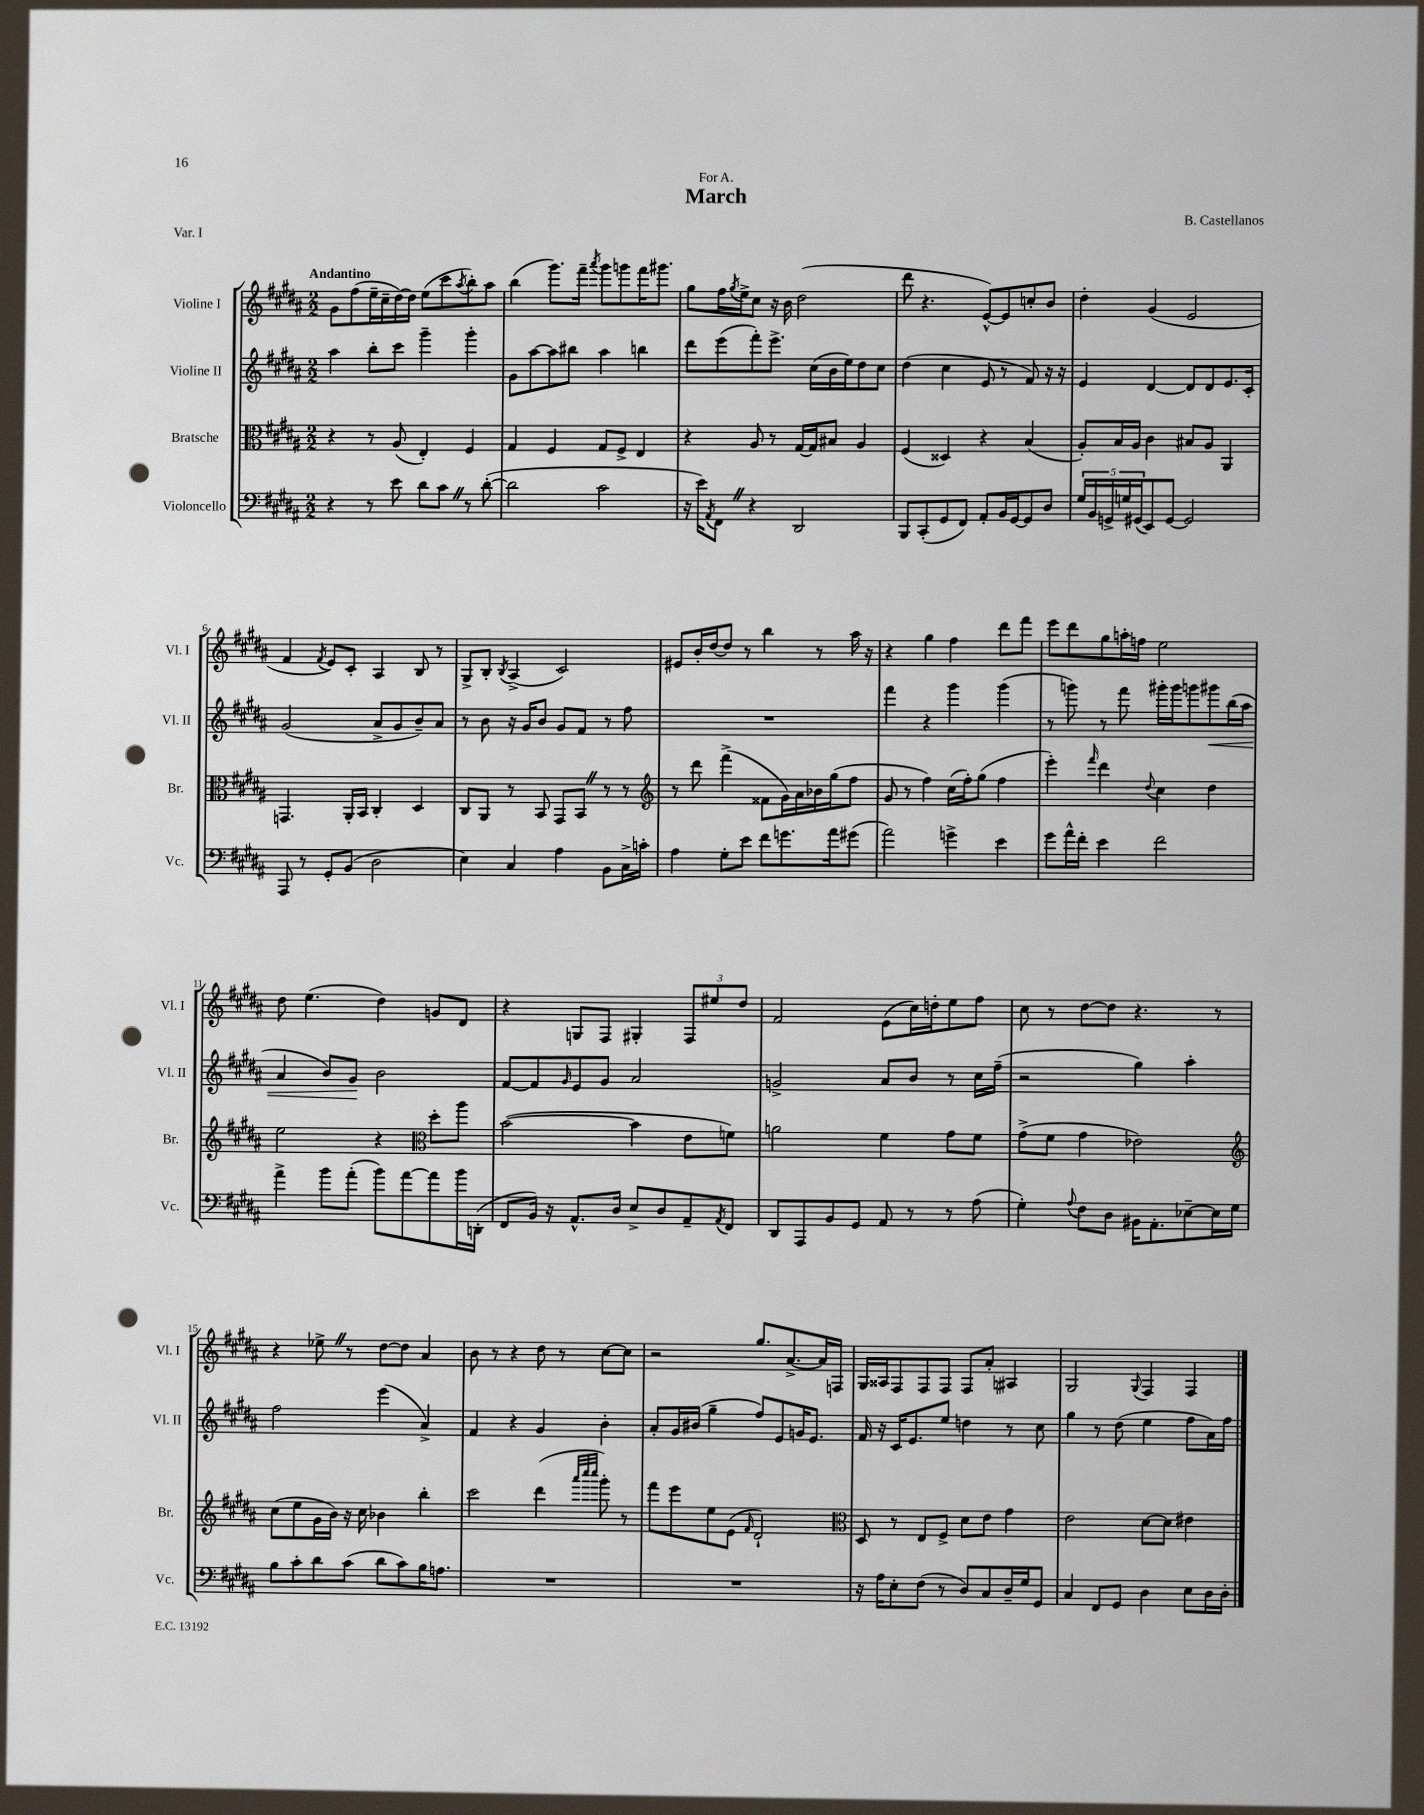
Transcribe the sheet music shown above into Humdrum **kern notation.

**kern	**kern	**kern	**dynam	**kern
*part4	*part3	*part2	*part2	*part1
*staff4	*staff3	*staff2	*staff2	*staff1
*I"Violoncello	*I"Bratsche	*I"Violine II	*	*I"Violine I
*I'Vc.	*I'Br.	*I'Vl. II	*	*I'Vl. I
*clefF4	*clefC3	*clefG2	*	*clefG2
*k[f#c#g#d#a#]	*k[f#c#g#d#a#]	*k[f#c#g#d#a#]	*	*k[f#c#g#d#a#]
*M2/2	*M2/2	*M2/2	*	*M2/2
=1	=1	=1	=1	=1
!	!	!	!	!LO:TX:a:B:t=Andantino
4r	4r	4aa#\	.	8g#\L
.	.	.	.	(8ff#\
8r	8r	8bb'\L	.	16ee~\L
.	.	.	.	16cc#~\
8e\	(8A#/	8ccc#\J	.	[16dd#\)
.	.	.	.	16dd#\JJ]
8d#\L	4E'/)	4ggg#~\	.	(8ee\L
8c#Z\J	.	.	.	8ccc#\
.	.	.	.	8qaa#/
8r	4F#/	4ggg#'\	.	8bb'\)
([8d#'\	.	.	.	8aa#\J
=2	=2	=2	=2	=2
2d#\]	4G#/	8g#\L	.	(4bb\
.	.	[8aa#\	.	.
.	4F#/	8aa#\]	.	8.ggg#\L)
.	.	8bb#X\J	.	.
.	.	.	.	16fff#~\Jk
.	.	.	.	8qaaa#/
2c#\	8G#/L	4aa#\	.	8ggg#\L
.	8F#^/J	.	.	8gggn\
.	4E/	4bbn\	.	16fff#\K
.	.	.	.	8.ggg#X\J
=3	=3	=3	=3	=3
16r	4r	8ddd#\L	.	8gg#\L
16e\KL)	.	.	.	.
8qAA#/	.	.	.	.
8FF#Z\J	.	(8eee\	.	16ff#\L
.	.	.	.	8qgg#/
.	.	.	.	16ee^\J
4r	8A#/	8fff#'\)	.	8cc#\J
.	8r	8.eee^\J	.	16r
.	.	.	.	16b\
2DD#/	[16G#/LL	.	.	(2dd#\
.	16G#/J]	(16cc#\LL	.	.
.	8B#X/J	16b\	.	.
.	.	16ee\J)	.	.
.	4A#/	8dd#\	.	.
.	.	8cc#\J	.	.
=4	=4	=4	=4	=4
8BBB/L	(4F#/	(4dd#\	.	8ddd#\
(8CC#'/	.	.	.	4.r
8GG#/	4D##X/)	4cc#\	.	.
8FF#/J)	.	.	.	.
8AA#'/L	4r	8e/	.	[8e^^/L)
16BB/L	.	8r	.	8e/]
[16GG#/J	.	.	.	.
8GG#/]	(4B/	8f#/)	.	8ccn'/
8D#/J	.	16r	.	8b/J
.	.	16r	.	.
=5	=5	=5	=5	=5
20G#/LL	8A#'/L)	4e/	.	4dd#'\
20BB/	.	.	.	.
20GGn^/	.	.	.	.
.	16B/L	.	.	.
20Gn/	.	.	.	.
.	16A#/JJ	.	.	.
(20GG#X/J	.	.	.	.
8EE/)	4c#\	[4d#/	.	(4g#/
[8GG#/J	.	.	.	.
2GG#/]	8B#X/L	8d#/L]	.	2e/
.	8A#/J	8d#/	.	.
.	4AA#/	8.e/	.	.
.	.	16c#'/Jk	.	.
!!LO:LB:g=z
=6	=6	=6	=6	=6
8AAA#/	4.GGn/	(2g#/	.	4f#/
8r	.	.	.	.
.	.	.	.	8qf#/
8GG#'/L	.	.	.	8e/L)
(8BB/J	16AA#'/LL	.	.	8c#'/J
.	16BB/JJ	.	.	.
2D#\	4C#'/	8a#^/L	.	4A#/
.	.	8g#/	.	.
.	4D#/	8b~/)	.	8B/
.	.	8a#/J	.	8r
=7	=7	=7	=7	=7
4E\)	8C#/L	8r	.	8G#^/L
.	8AA#/J	8b\	.	8B'/J
.	.	.	.	8qB/
4C#/	8r	16r	.	(4A#^/
.	.	16g#/KL	.	.
.	8BB/	8b/J	.	.
4A#\	8GG#/L	8g#/L	.	2c#/)
.	8BBZ/J	8f#/J	.	.
8BB\L	8r	8r	.	.
16C#^\L	8r	8ff#\	.	.
16cn'\JJ	.	.	.	.
=8	=8	=8	=8	=8
*	*clefG2	*	*	*
4A#\	8r	1r	.	8e#X/L
.	8ddd#\	.	.	16b'/L
.	.	.	.	[16dd#/J
8G#'\L	(4fff#^\	.	.	8dd#/J]
8e\J	.	.	.	8r
8f#\L	8f##X\L	.	.	4bb\
8.gn\	16g#\L)	.	.	.
.	16a#\	.	.	.
.	16b-X\	.	.	8r
16a#\k	(16gg#\J	.	.	.
(8g#X\J	8ff#\J	.	.	16aa#\
.	.	.	.	16r
=9	=9	=9	=9	=9
2a#\)	8g#/	4fff#\	.	4r
.	8r	.	.	.
.	4ff#\)	4r	.	4gg#\
4gn^\	(16cc#\LL	4ggg#\	.	4ff#\
.	16ff#'\J)	.	.	.
.	(8gg#\J	.	.	.
4e\	4ff#\	(4ggg#\	.	8ddd#\L
.	.	.	.	8fff#\J
=10	=10	=10	=10	=10
8g#\L	4eee'\)	8r	.	8eee\L
16a#^^\L	.	8gggn\)	.	8ddd#\
16f#'\JJ	.	.	.	.
.	16qqfff#/	.	.	.
4e\	4ddd#\	8r	.	8gg#\
.	.	8fff#\	.	16aan'\L
.	.	.	.	16ffn\JJ
.	8qqdd#/	.	.	.
2f#\	4cc#\	16ggg#X'\LL	.	2ee\
.	.	16ggg#\J	.	.
.	.	8gggn\	.	.
!	!	!	!LO:HP:b	!
.	4dd#\	8ggg#X\	<	.
.	.	(16bb\L	.	.
.	.	16aa#\JJ	.	.
!!LO:LB:g=z
=11	=11	=11	=11	=11
4a#^\	2ee\	4a#/	.	8dd#\
.	.	.	.	(4.ee\
8b\L	.	8b/L)	.	.
(8a#'\J	.	8g#/J	.	.
8b\L)	4r	2b\	[	4dd#\)
[8a#\	.	.	.	.
*	*clefC3	*	*	*
8a#\]	8dd#'\L	.	.	8gn/L
16b\L	8aa#\J	.	.	8d#/J
(16DDn'\JJ	.	.	.	.
=12	=12	=12	=12	=12
8FF#/L	([2b\	[8f#/L	.	4r
16BB/Jk)	.	8f#/]	.	.
16r	.	.	.	.
.	.	16qqg#/	.	.
8.AA#^^/L	.	8e/	.	8Gn/L
.	.	8g#/J	.	8F#/J
16D#/Jk	.	.	.	.
8E^/L	4b\]	2a#/	.	4G#X'/
8D#/	.	.	.	.
8AA#~/	8e\L	.	.	12F#/L
.	.	.	.	12ee#X/
8qAA#/	.	.	.	.
8FF#/J	8fn\J)	.	.	.
.	.	.	.	12dd#/J
=13	=13	=13	=13	=13
8DD#/L	2an\	2gn^/	.	2f#/
8AAA#/	.	.	.	.
8BB/	.	.	.	.
8GG#/J	.	.	.	.
8AA#/	4f#\	8a#/L	.	(8e\L
8r	.	8b/J	.	16cc#\L)
.	.	.	.	16ddn'\J
8r	8g#\L	8r	.	8ee\
(8A#\	8f#\J	16cc#\LL	.	8ff#\J
.	.	(16ff#~\JJ	.	.
=14	=14	=14	=14	=14
4G#'\)	(8g#^\L	2r	.	8cc#\
.	8f#\J	.	.	8r
8qqA#/	.	.	.	.
8F#\L	4g#\	.	.	[8dd#\L
8D#\J	.	.	.	8dd#\J]
16BB#X\KL	2e-X\)	4gg#\)	.	4.r
8.AA#'\	.	.	.	.
[8E-X~\	.	4aa#'\	.	.
16E-\L]	.	.	.	8r
16G#\JJ	.	.	.	.
!!LO:LB:g=z
=15	=15	=15	=15	=15
*	*clefG2	*	*	*
8B\L	(8cc#\L	2ff#\	.	4r
8c#'\	8ee\	.	.	.
8d#\	16g#\L	.	.	8ee-X^Z\
.	16b\JJ)	.	.	.
(8c#\J	16r	.	.	8r
.	16cc#\	.	.	.
8d#\L	4b-X\	(4eee\	.	[8dd#\L
8c#\)	.	.	.	8dd#\J]
16B\K	4bb'\	4a#^/)	.	4a#/
8.An\J	.	.	.	.
=16	=16	=16	=16	=16
1r	2ccc#\	4f#/	.	8b\
.	.	.	.	8r
.	.	4r	.	4r
.	(4ddd#\	4g#/	.	8dd#\
.	.	.	.	8r
.	32qqaaa#/LLL	.	.	.
.	32qqcccc#/	.	.	.
.	32qqcccc#/JJJ	.	.	.
.	8ggg#'\)	4b'\	.	[8cc#\L
.	8r	.	.	8cc#\J]
=17	=17	=17	=17	=17
1r	8fff#\L	8a#'/L	.	2r
.	8eee\	16g#/L	.	.
.	.	(16b#X/JJ	.	.
.	8ee\	4gg#~\	.	.
.	(8e\J	.	.	.
.	16qqf#/	.	.	.
.	2d#`/)	8ff#/L)	.	8.gg#/L
.	.	8e/	.	.
.	.	.	.	[8.a#^/
.	.	16gn/K	.	.
.	.	8.e/J	.	.
.	.	.	.	16a#/L]
.	.	.	.	16Fn/JJ
=18	=18	=18	=18	=18
*	*clefC3	*	*	*
16r	8D#/	16f#/	.	16G#/LL
16A#\KL	.	16r	.	16A##X/J
8E'\	8r	16c#/KL	.	8F#/
.	.	8.e/	.	.
(8F#\J	8E/L	.	.	8F#/
8r	8F#^/J	8ee/J	.	8F#/J
8D#/L)	8d#\L	4ddn\	.	8F#/L
8C#/	8e\J	.	.	8a#'/J
16D#~/L	4g#\	8r	.	4A#X/
16G#/J	.	.	.	.
8GG#/J	.	8cc#\	.	.
=19	=19	=19	=19	=19
4C#/	2e\	4gg#\	.	2G#/
8FF#/L	.	8r	.	.
8GG#/J	.	(8dd#\	.	.
.	.	.	.	8qqG#/
4D#\	[8d#\L	4ee\	.	4F#/
.	8d#\J]	.	.	.
8E\L	4e#X\	8ff#\L	.	4F#/
16D#\L	.	16a#\L)	.	.
16D#'\JJ	.	16ff#\JJ	.	.
==	==	==	==	==
*-	*-	*-	*-	*-
